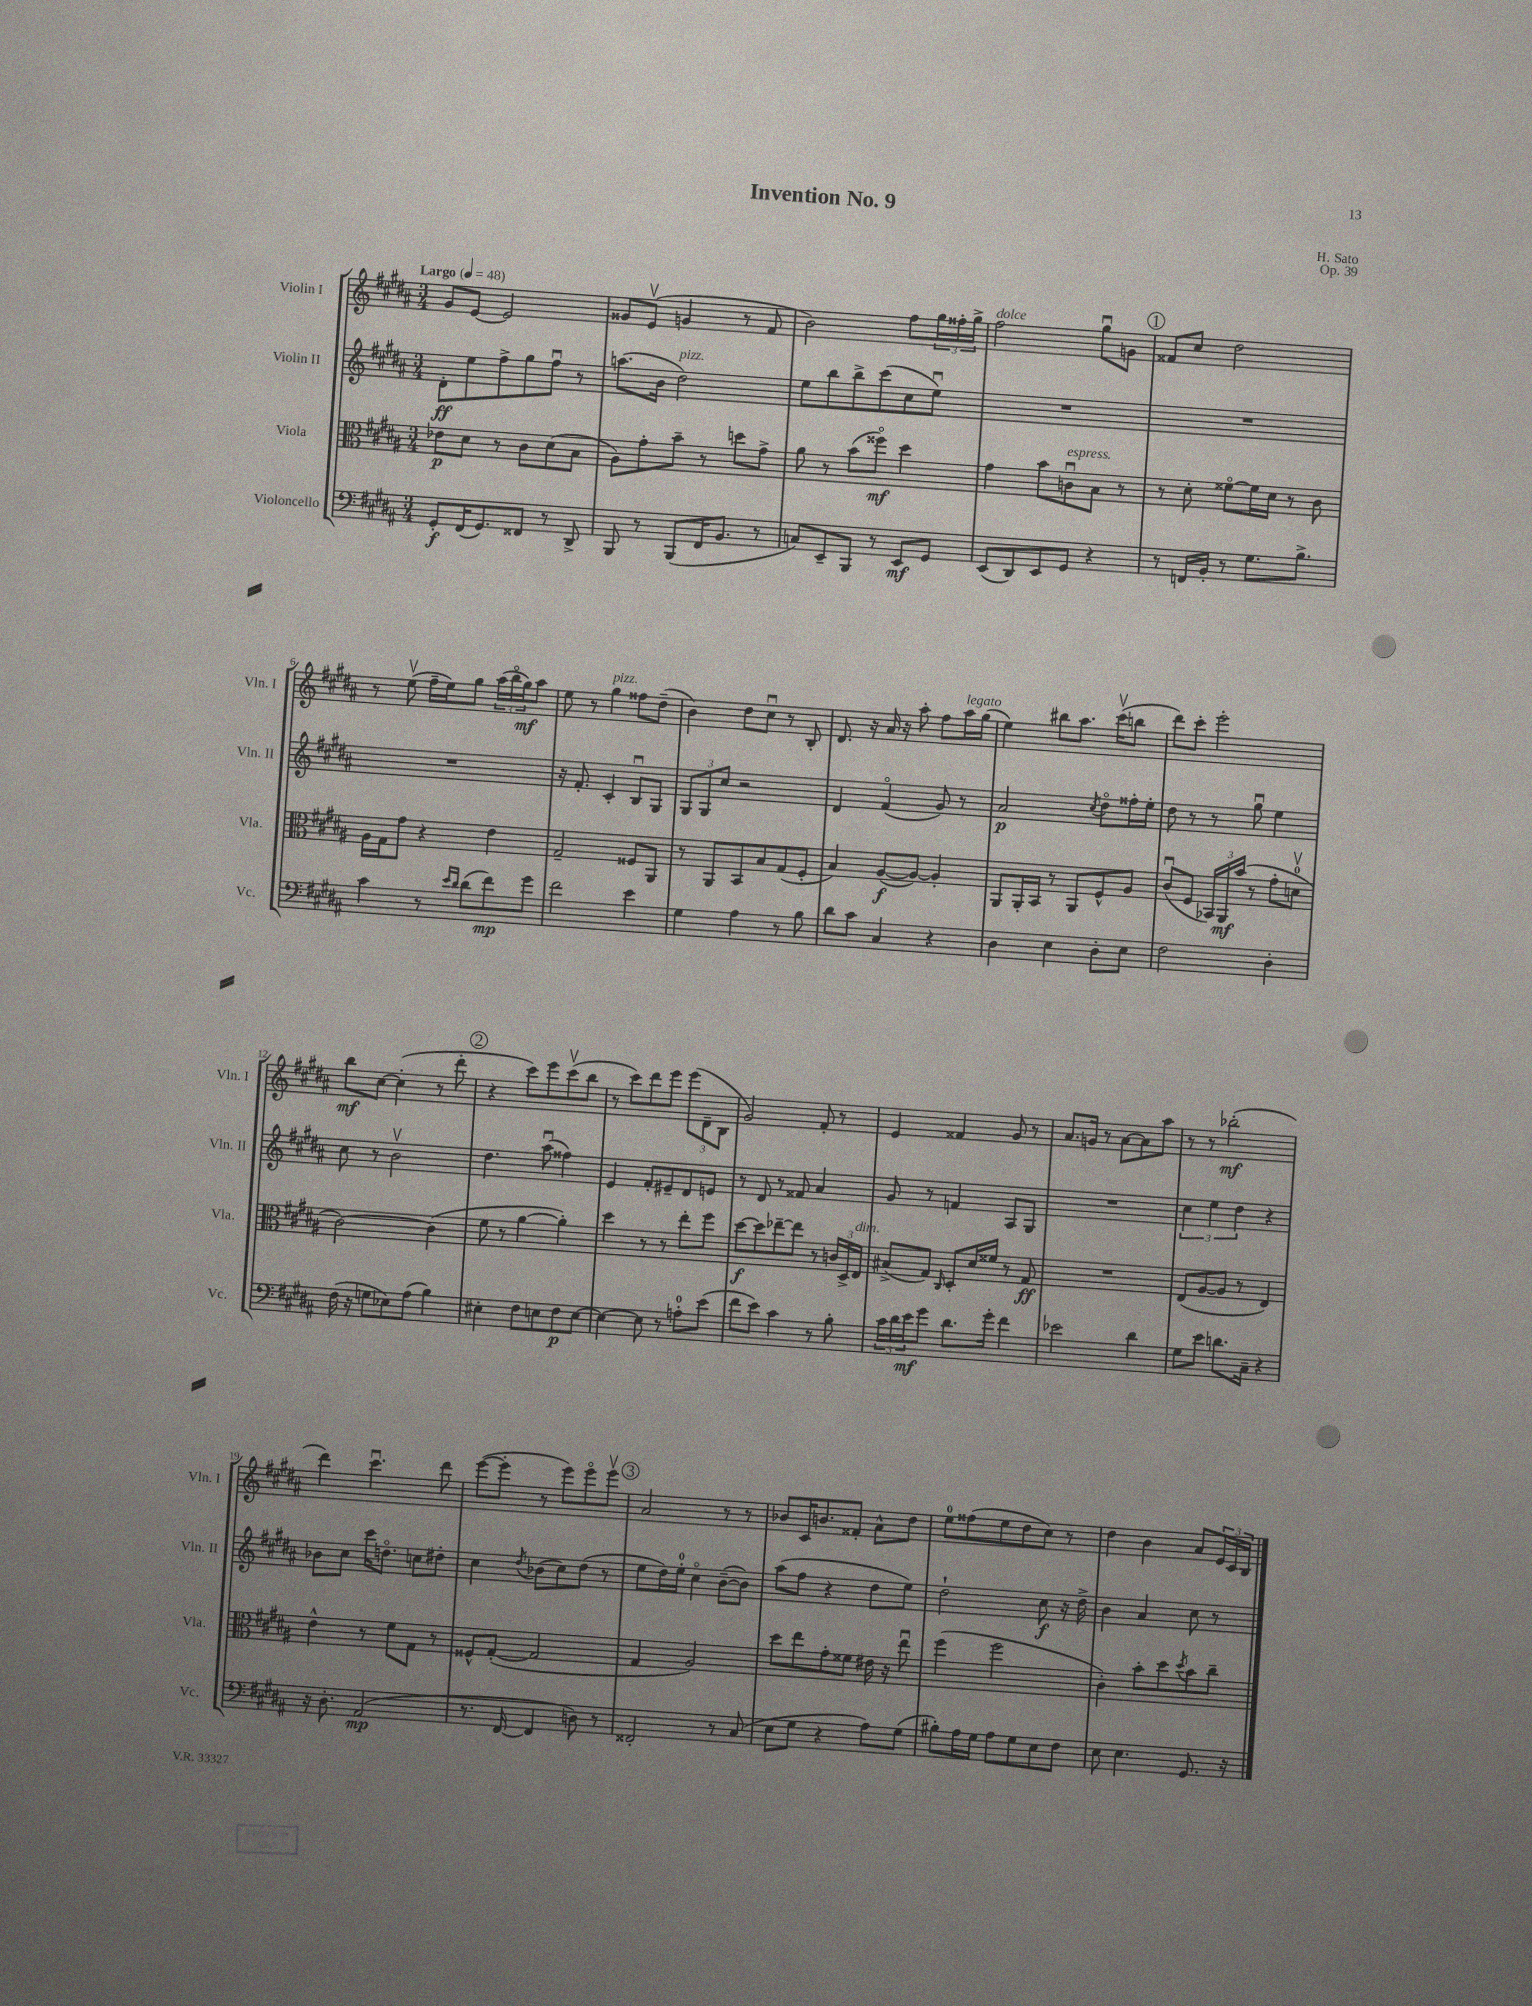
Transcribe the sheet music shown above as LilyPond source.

\header { title = "Invention No. 9" composer = "H. Sato" opus = "Op. 39" }
<<
\new StaffGroup <<
\new Staff = "s0" \with { instrumentName = "Violin I" shortInstrumentName = "Vln. I" } {
    \clef treble \key b \major \numericTimeSignature \time 3/4 \tempo "Largo" 4 = 48
    gis'8 e'8~ e'2 |
    gisis'8 e'8\upbow( g'4 r8 fis'8 |
    b'2) fis''8 \tuplet 3/2 { gis''16 fisis''16-. gis''16-> } |
    fis''2^\markup { \italic "dolce" } gis''8\downbow g'8 |
    \mark \markup { \circle "1" } fisis'8 cis''8 dis''2 |
    r8 e''8\upbow( fis''16-- e''16) gis''8 \tuplet 3/2 { ais''16( b''16\flageolet gis''16\mf) } ais''8 |
    e''8 r8 gis''4^\markup { \italic "pizz." } fisis''8 dis''8--( |
    b'4) dis''8 cis''8\downbow r8 b8-. |
    dis'8. r16 ais'16 r16 ais''8-. fis''8 ais''16^\markup { \italic "legato" } gis''16( |
    e''4) bis''8 ais''8. cis'''16\upbow( b''8 |
    dis'''8) cis'''8-. e'''2-. |
    b''8\mf cis''8~ cis''4-.( r8 dis'''8-. |
    \mark \markup { \circle "2" } r4 cis'''8) e'''8 cis'''8\upbow( b''8 |
    r8 cis'''8) dis'''8 e'''8 \tuplet 3/2 { e'''8( dis'8-- b8 } |
    gis'2) fis'8-. r8 |
    e'4 fisis'4 gis'8 r8 |
    ais'8. g'16 r8 ais'8~ ais'8 ais''8 |
    r8 r8 bes''2-.\mf( |
    dis'''4) cis'''4.\downbow dis'''8 |
    e'''8~( e'''8-. r8 e'''8) e'''8\flageolet e'''8\upbow |
    \mark \markup { \circle "3" } ais'2 r8 r8 |
    bes'8 cis'16 b'8. fisis'8-. ais'8-^ dis''8 |
    e''8-0 fisis''8( e''8 dis''8 cis''8) r8 |
    dis''4 b'4 ais'8 \tuplet 3/2 { e'16 cis'16 b16 } \bar "|." |
}
\new Staff = "s1" \with { instrumentName = "Violin II" shortInstrumentName = "Vln. II" } {
    \clef treble \key b \major \numericTimeSignature \time 3/4
    dis'8-.\ff e''8 fis''8-> gis''8 fis''8\downbow r8 |
    a''8.( b'16 dis''2^\markup { \italic "pizz." }) |
    e''8 b''8 b''8-> cis'''8( cis''8 e''8\downbow) |
    R2. |
    \mark \markup { \circle "1" } R2. |
    R2. |
    r16 fis'8.-. cis'4-. b8\downbow gis8 |
    \tuplet 3/2 { gis8 gis8 cis''8 } r2 |
    dis'4 fis'4\flageolet( gis'8) r8 |
    ais'2\p \acciaccatura { cis''8 } dis''8\flageolet fisis''16-. e''16-. |
    dis''8 r8 r8 gis''8\downbow e''4 |
    cis''8 r8 b'2\upbow |
    \mark \markup { \circle "2" } dis''4. ais''8\downbow( fisis''4) |
    e'4 fis'8-. eis'8-- dis'8 e'8 |
    r8 dis'8 r8 fisis'8 ais'4 |
    gis'8 r8 f'4 ais8 gis8 |
    R2. |
    \tuplet 3/2 { cis''4 e''4 dis''4 } r4 |
    bes'8 cis''8 cis'''16 d''8.\flageolet c''8 dis''8-. |
    cis''4 \acciaccatura { dis''8 } bes'8( cis''8) dis''8( r8 |
    \mark \markup { \circle "3" } e''8 dis''16) e''16-0-. cis''4\flageolet b'8~--( b'8) |
    ais''8( fis''8 r4 dis''8 e''8) |
    dis''2-! cis''8\f r16 dis''16-> |
    b'4 ais'4 cis''8 r8 \bar "|." |
}
\new Staff = "s2" \with { instrumentName = "Viola" shortInstrumentName = "Vla." } {
    \clef alto \key b \major \numericTimeSignature \time 3/4
    ees'8\p dis'8 r8 cis'8 dis'8( b8 |
    ais8) gis'8-. b'8-- r8 d''8 gis'8-> |
    ais'8 r8 b'8( fisis''8\flageolet\mf) dis''4 |
    gis'4 b'8 c'8\downbow^\markup { \italic "espress." } b8 r8 |
    \mark \markup { \circle "1" } r8 dis'8-. fisis'8~\flageolet fisis'16 dis'16 r8 cis'8 |
    ais16 gis16 gis'8 r4 e'4 |
    gis2-- fisis8 ais,8 |
    r8 ais,8 b,8 b8 gis8( fis8-. |
    b4) ais8~\f( ais8~) ais4-. |
    ais,8 ais,16-. b,16 r8 ais,8 fis8-^ ais8 |
    cis'8\downbow( fis8 \tuplet 3/2 { bes,16) ais,16\mf b'16( } r8 gis'8-. d'8-0\upbow |
    cis'2~) cis'4( |
    \mark \markup { \circle "2" } fis'8 r8 ais'4~ ais'4-.) |
    dis''4 r8 r8 e''8-. fis''8 |
    dis''8~\f dis''8 ees''8~-- ees''8 r8 \tuplet 3/2 { c'16 dis16-> e16^\markup { \italic "dim." } } |
    bis8->( gis8) \grace { cis16 } dis8-. dis'16 fisis'16 r8 gis8\ff |
    R2. |
    e8( ais8~ ais8 r8 e4) |
    e'4-^ r8 fis'8 gis8 r8 |
    fisis8-^ gis8~-.( gis2 |
    \mark \markup { \circle "3" } gis4 ais2) |
    dis''8 e''8 gis'8-. fisis'8 eis'16 r16 e''8\downbow |
    fis''4( fis''2 |
    cis'4-.) b'8-. dis''8 \acciaccatura { dis''8 } b'8 cis''8-- \bar "|." |
}
\new Staff = "s3" \with { instrumentName = "Violoncello" shortInstrumentName = "Vc." } {
    \clef bass \key b \major \numericTimeSignature \time 3/4
    gis,8-.\f fis,16( gis,8.) fisis,8 r8 dis,8-> |
    b,,8 r8 b,,8( fis,16 b,8. r8 |
    c8) e,8-- b,,8 r8 e,8\mf gis,8 |
    e,8( dis,8) e,8 gis,8 r4 |
    \mark \markup { \circle "1" } r8 f,16 b,16-. r8 gis8. b8.-> |
    cis'4 r8 \grace { e'16 dis'16 } dis'8( fis'8\mp) gis'8 |
    fis'2 e'4 |
    gis4 ais4 r8 b8 |
    dis'8 cis'8 cis4 r4 |
    dis4 e4 dis8-. e8 |
    fis2 dis4-. |
    fis16( r16 g8 ees8) ais8( b4) |
    \mark \markup { \circle "2" } eis4-. fis8 e8 fis8\p e8~ |
    e4~ e8 r8 a8-0-. e'8( |
    fis'8 e'8) cis'4 r8 b8-. |
    \tuplet 3/2 { cis'16 dis'16 e'16\mf } gis'8 dis'8. gis'16-. fis'4 |
    ees'2 dis'4 |
    gis8 e'8 d'8. cis16-- r4 |
    r16 dis8.-. ais,2\mp( |
    r8. fis,16~ fis,4 d8) r8 |
    \mark \markup { \circle "3" } fisis,2-. r8 cis8( |
    e8 gis8 r4 ais8) gis8( |
    bis8-.) ais16 gis16 ais8 gis8 e8 fis8 |
    e8 e4. gis,8. r16 \bar "|." |
}
>>
>>
